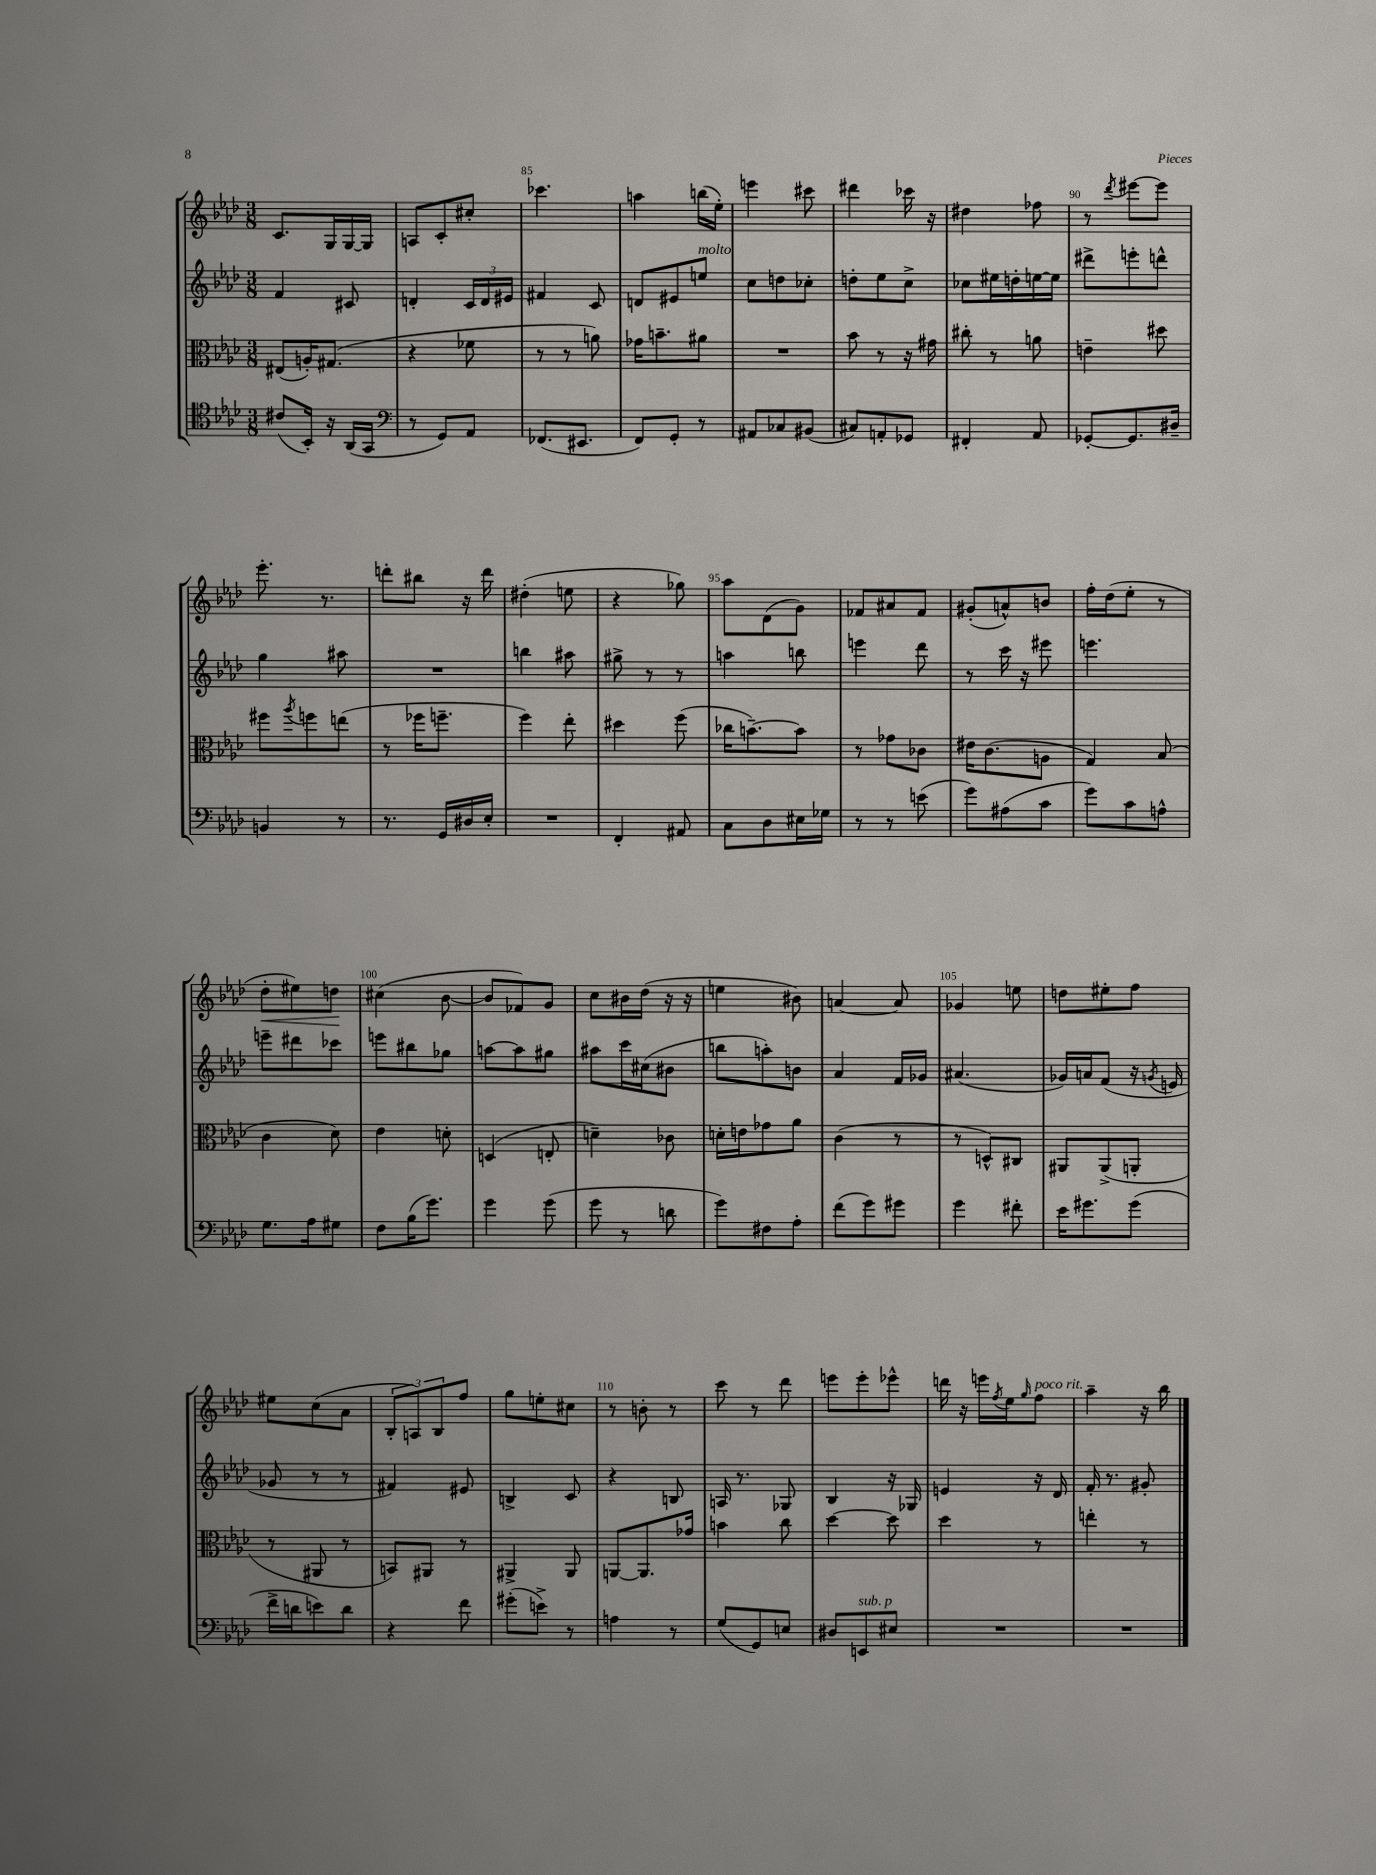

**kern	**kern	**kern	**kern
*staff4	*staff3	*staff2	*staff1
*clefC4	*clefC3	*clefG2	*clefG2
*k[b-e-a-d-]	*k[b-e-a-d-]	*k[b-e-a-d-]	*k[b-e-a-d-]
*M3/8	*M3/8	*M3/8	*M3/8
(8c#	(8E#	4f	8.c
16BB-')	16A')	.	.
16r	(8.G#	.	16G
(16AA-	.	8c#	[16G
16GG	.	.	16G]
=	=	=	=
*clefF4	*	*	*
8r	4r	4d'	8A
8GG)	.	.	8c'
8AA-	8f-	24c	8cc#'
.	.	24d	.
.	.	24e#	.
=	=	=	=
(8.FF-	8r	4f#	4.ccc-
.	8r	.	.
8.EE#	.	.	.
.	8a)	8c	.
=	=	=	=
8FF)	16g-	8d	4aa
.	8.b~	.	.
8GG'	.	8e#	.
8r	8a#	8ee	(16bb
.	.	.	16ee-')
=	=	=	=
8AA#	4.r	8cc	4eee
8C-	.	8dd	.
(8BB#	.	8cc-'	8ccc#
=	=	=	=
8C#)	8b-	8dd'	4ddd#
8AA'	8r	8ee-	.
8GG-	16r	8cc^	16ccc-
.	16g#	.	16r
=	=	=	=
4FF#'	8cc#'	8cc-	4dd#
.	8r	16ee#	.
.	.	16dd'	.
8AA-	8a	[16ee	8ff-
.	.	16ee]	.
=	=	=	=
[8GG-'	4e~	8ddd#^	8r
.	.	.	8qddd-
8.GG-]	.	8eee'	[8eee#
.	8dd#	8ddd^^	8eee#]
16D#~	.	.	.
=	=	=	=
4BB	8ff#	4gg	8.eee-'
.	8qaa-	.	.
.	8ff	.	.
.	.	.	8.r
8r	(8ee	8aa#	.
=	=	=	=
8.r	8r	4.r	8ddd'
.	16ff-	.	8bb#
16GG	8.ff~	.	.
16D#	.	.	16r
16E-'	.	.	16ddd
=	=	=	=
4.r	4ff)	4bb	(4dd#'
.	8ee-'	8aa#	8ee
=	=	=	=
4FF'	4dd#	8gg#^	4r
.	.	8r	.
8AA#	(8ff	8r	8gg-)
=	=	=	=
8C	16cc-	4aa	8aa-
.	[8.b~)	.	.
8D-	.	.	(8d-
16E#	8b]	8bb	8g)
16G-	.	.	.
=	=	=	=
8r	8r	4eee	8f-
8r	8g-	.	8a#
(8e	8c-	8ddd-	8f-
=	=	=	=
8g)	16e#	8r	(8g#'
.	(8.c	.	.
(8A#	.	16ccc	8a^^)
.	.	16r	.
8c	8A	8eee#	8b
=	=	=	=
8g)	4G)	4.eee	16ff'
.	.	.	(16dd-
8c	.	.	8ee-'
8A^^	(8B-	.	8r
=	=	=	=
8.G	4c	8eee~	8dd-'
.	.	8ddd#	8ee#)
16A-	.	.	.
8G#	8d-)	8ccc-	8dd
=	=	=	=
8F	4e-	8eee	(4cc#
(16B-	.	8bb#	.
8.g)	.	.	.
.	8d'	8gg-	[8b-
=	=	=	=
4g	(4D	[8aa	8b-]
.	.	8aa]	8f-)
(8g	8E'	8gg#	8g
=	=	=	=
8g	4d~)	8aa#	8cc
8r	.	16ccc	16b#
.	.	(16cc#	(16dd-
8d	8c-	8b#	16r
.	.	.	16r
=	=	=	=
8g)	16d'	8bb	4ee
.	16e	.	.
8F#	8g-	8aa')	.
8A-'	8a-	8b	8b#)
=	=	=	=
(8f	(4c	4a-	[4a
8g)	.	.	.
8g#	8r	16f	8a]
.	.	16g-	.
=	=	=	=
4g	8r	(4.a#	4g-
.	8D^^)	.	.
8f#'	8C#	.	8ee
=	=	=	=
16e-	8AA#	16g-)	8dd
8.g#	.	16a	.
.	(8AA#^	(8f	8ee#'
(8g#	8AA'	16r	8ff
.	.	8qg	.
.	.	16e	.
=	=	=	=
16f^	8r	8g-	8ee#
16d	.	.	.
8e)	8AA#	8r	(8cc
8d	8r	8r	8a-
=	=	=	=
4r	8BB)	4f#)	12B-'
.	.	.	12A)
.	8AA#	.	.
.	.	.	12B-
8f	8r	8e#	8ff
=	=	=	=
(8g#'	4AA#^	4B^	8gg
8e^)	.	.	8ee'
8r	8AA#	8c	8cc#
=	=	=	=
4A	[8AA	4r	8r
.	8.AA]	.	8b'
8r	.	8B	8r
.	16g-	.	.
=	=	=	=
(8G	4b	16A	8ccc
.	.	8.r	.
8GG)	.	.	8r
8E	8cc	8G-	8ddd-
=	=	=	=
8D#	[4dd-	4B-	8eee
8EE	.	.	8eee'
8E#	8dd-]	16r	8eee-^^
.	.	16G-	.
=	=	=	=
4.r	4dd-	4e	16ddd
.	.	.	16r
.	.	.	16eee
.	.	.	8qff
.	.	.	16ee-
.	.	.	16qqgg
.	8r	16r	8ff
.	.	16d-	.
=	=	=	=
4.r	4ee'	16f'	4aa-~
.	.	8.r	.
.	8r	8g#'	16r
.	.	.	16bb-
==	==	==	==
*-	*-	*-	*-
